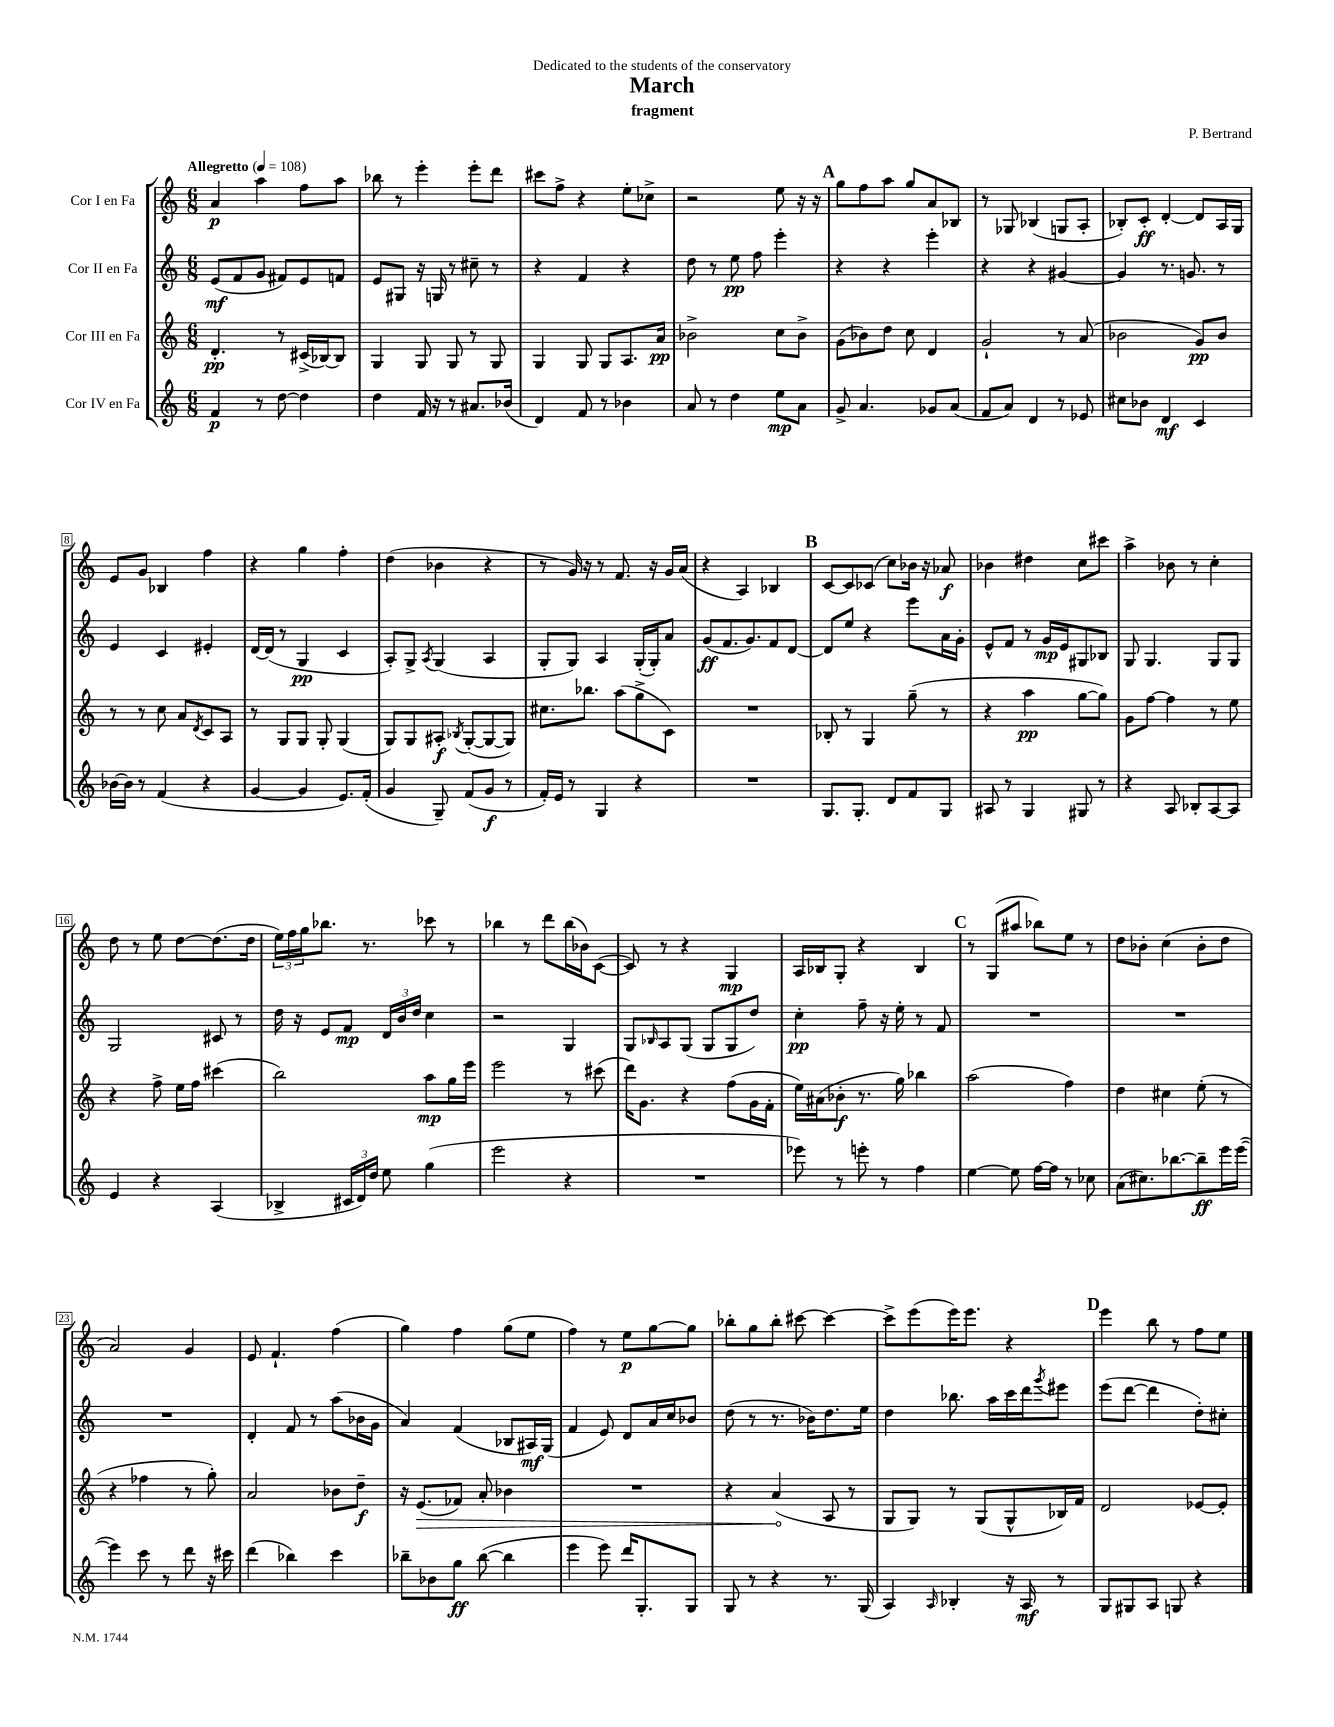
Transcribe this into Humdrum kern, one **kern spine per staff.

**kern	**kern	**kern	**kern
*staff4	*staff3	*staff2	*staff1
*clefG2	*clefG2	*clefG2	*clefG2
*k[]	*k[]	*k[]	*k[]
*M6/8	*M6/8	*M6/8	*M6/8
*MM108	*MM108	*MM108	*MM108
4f	4.d'	(8e	4a
.	.	8f	.
8r	.	8g	4aa
[8dd	8r	8f#)	.
4dd]	(16c#^	8e	8ff
.	[16B-)	.	.
.	8B-]	8f	8aa
=	=	=	=
4dd	4G	8e	8bb-
.	.	8G#	8r
16f	8G	16r	4eee'
16r	.	16G	.
8r	8G	8r	.
8.a#	8r	8cc#~	8eee'
.	8G	8r	8ddd
(16b-	.	.	.
=	=	=	=
4d)	4G	4r	8ccc#
.	.	.	8ff^
8f	8G	4f	4r
8r	8G	.	.
4b-	8.A	4r	8ee'
.	.	.	8cc-^
.	16a	.	.
=	=	=	=
8a	2b-^	8dd	2r
8r	.	8r	.
4dd	.	8ee	.
.	.	8ff	.
8ee	8cc	4eee'	8ee
8a	8b-^	.	16r
.	.	.	16r
=	=	=	=
8g^	(8g	4r	8gg
4.a	8b-)	.	8ff
.	8dd	4r	8aa
.	8cc	.	8gg
8g-	4d	4eee'	8a
(8a	.	.	8B-
=	=	=	=
8f	2g`	4r	8r
8a)	.	.	8G-
4d	.	4r	(4B-
8r	8r	[4g#	8G
8e-	(8a	.	8A'
=	=	=	=
8cc#	2b-	4g#]	8B-')
8b-	.	.	8c'
4d	.	8.r	[4d'
.	.	8.g	.
4c	8g)	.	8d]
.	8b-	8r	16A
.	.	.	16G
=	=	=	=
[16b-	8r	4e	8e
16b-]	.	.	.
8r	8r	.	8g
(4f	8cc	4c	4B-
.	8a	.	.
.	8qd	.	.
4r	8c	4e#'	4ff
.	8A	.	.
=	=	=	=
[4g	8r	[16d	4r
.	.	(16d]	.
.	8G	8r	.
4g]	8G	4G	4gg
.	8G'	.	.
8.e)	(4G	4c	4ff'
(16f'	.	.	.
=	=	=	=
4g	8G)	8A')	(4dd
.	8G	8G^	.
.	.	8qA	.
8G~)	8A#'	(4G	4b-
.	8qB-	.	.
(8f	([8G'	.	.
8g	8G_	4A	4r
8r	8G])	.	.
=	=	=	=
16f')	8.cc#	8G'	8r
16e	.	.	.
8r	.	8G)	16g)
.	8.bb-	.	16r
4G	.	4A	8r
.	(8aa	.	8.f
4r	8gg^	(16G'	.
.	.	16G')	16r
.	8c)	8a	16g
.	.	.	(16a
=	=	=	=
2.r	2.r	(8g	4r
.	.	8.f	.
.	.	.	4A)
.	.	8.g)	.
.	.	8f	4B-
.	.	[8d	.
=	=	=	=
8.G	8B-'	8d]	[8c
.	8r	8ee	8c]
8.G'	.	.	.
.	4G	4r	(8c-
8d	.	.	8cc)
8f	(8gg~	8eee	16b-
.	.	.	16r
8G	8r	16a	8a-
.	.	16g'	.
=	=	=	=
8A#	4r	8e^^	4b-
8r	.	8f	.
4G	4aa	8r	4dd#
.	.	16g	.
.	.	16e	.
8G#	[8gg	8G#	8cc
8r	8gg])	8B-	8ccc#
=	=	=	=
4r	8g	8G	4aa^
.	[8ff	4.G	.
8A	4ff]	.	8b-
8B-'	.	.	8r
[8A	8r	8G	4cc'
8A]	8ee	8G	.
=	=	=	=
4e	4r	2G	8dd
.	.	.	8r
4r	8ff^	.	8ee
.	16ee	.	[8dd
.	16ff	.	.
(4A	(4ccc#	8c#	(8.dd]
.	.	8r	.
.	.	.	16dd
=	=	=	=
4B-^	2bb)	16dd	24ee)
.	.	.	24ff
.	.	16r	.
.	.	.	24gg
.	.	8e	8.bb-
24c#	.	8f	.
24d)	.	.	.
.	.	.	8.r
24dd	.	.	.
8ee	.	24d	.
.	.	24b	.
.	.	24dd	.
(4gg	8aa	4cc	8ccc-
.	16gg	.	8r
.	16eee	.	.
=	=	=	=
2eee	2eee	2r	4bb-
.	.	.	8r
.	.	.	8ddd
4r	8r	4G	(16bb-
.	.	.	16b-)
.	(8ccc#	.	([8c
=	=	=	=
2.r	16ddd)	8G	8c])
.	8.g	.	.
.	.	16qqB-	.
.	.	8A	8r
.	4r	(8G	4r
.	.	8G	.
.	(8ff	8G	4G
.	16g	8dd)	.
.	16f'	.	.
=	=	=	=
8eee-)	16ee)	4cc'	16A
.	(16a#	.	16B-
8r	8b-'	.	8G'
8eee'	8.r	8ff~	4r
8r	.	16r	.
.	16gg)	16ee'	.
4ff	4bb-	8r	4B-
.	.	8f	.
=	=	=	=
[4ee	(2aa	2.r	8r
.	.	.	(8G
8ee]	.	.	8aa#
[16ff	.	.	8bb-)
16ff]	.	.	.
8r	4ff)	.	8ee
8cc-	.	.	8r
=	=	=	=
(8a	4dd	2.r	8dd
8.cc#)	.	.	8b-'
.	4cc#	.	(4cc
[8.bb-	.	.	.
8bb-~]	(8ee'	.	8b-'
16eee	8r	.	8dd
([16eee	.	.	.
=	=	=	=
4eee])	4r	2.r	2a)
8ccc	4ff-	.	.
8r	.	.	.
8ddd	8r	.	4g
16r	8gg')	.	.
16ccc#	.	.	.
=	=	=	=
(4ddd	2a	4d'	8e
.	.	.	4.f`
4bb-)	.	8f	.
.	.	8r	.
4ccc	8b-	(8aa	(4ff
.	8dd~	16b-	.
.	.	16g	.
=	=	=	=
8bb-~	16r	4a)	4gg)
.	(8.e	.	.
8b-	.	.	.
8gg	8f-)	(4f	4ff
([8bb-	8a'	.	.
4bb-]	4b-	8B-	(8gg
.	.	16A#)	8ee
.	.	(16G	.
=	=	=	=
4eee	2.r	4f	4ff)
8eee)	.	8e)	8r
16ddd	.	8d	8ee
8.G'	.	.	.
.	.	16a	[8gg
.	.	16cc	.
8G	.	8b-	8gg]
=	=	=	=
8G	4r	(8dd	8bb-'
8r	.	8r	8gg
4r	(4a	8.r	8bb-'
.	.	.	[8ccc#
.	.	16b-)	.
8.r	8A	8.dd	4ccc#_
.	8r	.	.
(16G	.	16ee	.
=	=	=	=
4A)	8G	4dd	8ccc#^]
.	8G)	.	(8eee
16qqA	.	.	.
4B-'	8r	8.bb-	16eee)
.	.	.	8.eee
.	(8G	.	.
.	.	16aa	.
16r	8G^^	16ccc	4r
16A	.	16ddd	.
.	.	8qggg	.
8r	16B-)	8eee#	.
.	16f	.	.
=	=	=	=
8G	2d	(8eee	4eee
8G#	.	[8ddd	.
8A	.	4ddd]	8bb
8G	.	.	8r
4r	[8e-	8dd')	8ff
.	8e-']	8cc#'	8ee
==	==	==	==
*-	*-	*-	*-
